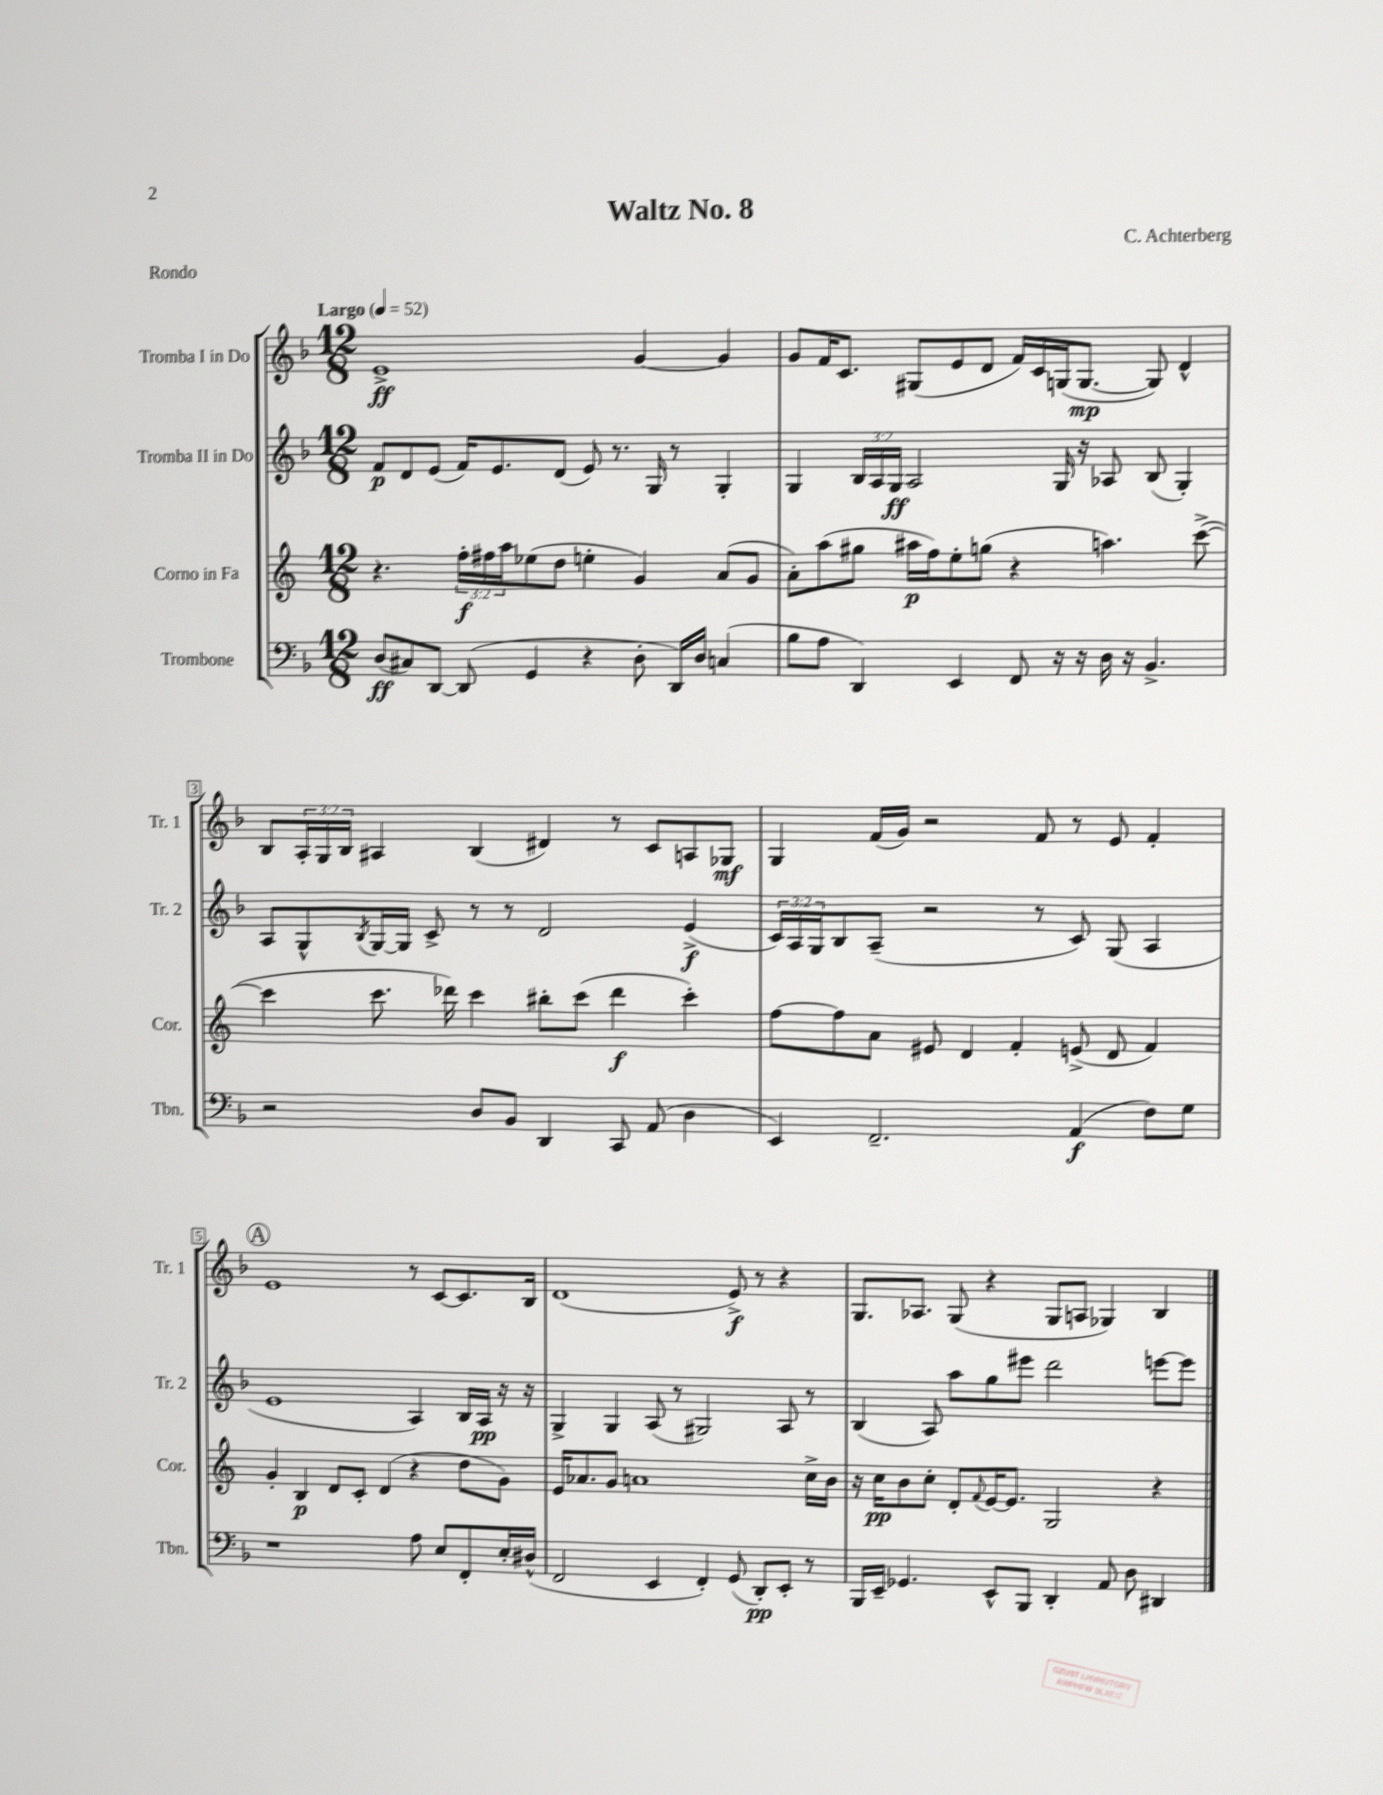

**kern	**kern	**kern	**kern
*staff4	*staff3	*staff2	*staff1
*clefF4	*clefG2	*clefG2	*clefG2
*k[b-]	*k[]	*k[b-]	*k[b-]
*M12/8	*M12/8	*M12/8	*M12/8
*MM52	*MM52	*MM52	*MM52
(8D	4.r	8f	1e^
8C#)	.	8d	.
[8DD	.	(8e	.
(8DD]	24ff'	16f)	.
.	24ff#	.	.
.	.	8.e	.
.	24aa	.	.
4GG	(8ee-	.	.
.	8dd	(8d	.
4r	4ee'	8e)	.
.	.	8.r	.
8D'	4g)	.	[4g
.	.	16G	.
16DD)	.	8r	.
16D	.	.	.
(4C	(8a	4G'	4g]
.	8g	.	.
=	=	=	=
8B-	8a')	4G	8g
8A	(8aa	.	16f
.	.	.	8.c
4DD)	8gg#	24B-	.
.	.	24A	.
.	.	24G	.
.	16aa#	2A	(8G#
.	16ff)	.	.
4EE	8ee'	.	8e
.	(8gg	.	8d
8FF	4r	.	16f)
.	.	.	16c
16r	.	16G	(16G
16r	.	16r	[8.G
16D	4.aa)	8A-	.
16r	.	.	.
4.BB-^	.	(8B-	8G])
.	.	4G')	4d^^
.	([8ccc^	.	.
=	=	=	=
2r	4ccc]	8A	8B-
.	.	8G^^	24A'
.	.	.	24G
.	.	.	24B-
.	.	8qB-	.
.	8.ccc	[16G	4A#
.	.	16G]	.
.	.	8c^	.
.	16ddd-)	.	.
8D	4ccc	8r	(4B-
8BB-	.	8r	.
4DD	8bb#'	2d	4d#)
.	(8ccc	.	.
8CC	4ddd-	.	8r
(8AA	.	.	8c
4D	4ccc')	(4e^	8A
.	.	.	8G-
=	=	=	=
4EE)	[8ff	24c)	4G
.	.	24A	.
.	.	24G	.
.	8ff]	8B-	.
2.FF~	8a	(8A~	(16f
.	.	.	16g)
.	8e#	2r	2r
.	4d	.	.
.	4f'	.	.
.	.	8r	8f
(4AA	(8e^	8c)	8r
.	8d	(8G	8e
8F)	4f)	4A	4f'
8G	.	.	.
=	=	=	=
1r	4g'	1e	1e
.	4B	.	.
.	8d	.	.
.	8c'	.	.
.	(4d	.	.
8A	4r	4A)	8r
8E	.	.	[8c
8FF'	8dd	16B-	8.c]
.	.	16A	.
16E'	8g)	16r	.
(16D#^^	.	16r	16B-
=	=	=	=
2FF	16e	4G^	(1d
.	8.a-	.	.
.	8g	4G	.
.	1a	.	.
4EE	.	(8A	.
.	.	8r	.
4FF')	.	2G#)	.
(8GG	.	.	8e^)
8DD')	.	.	8r
8EE'	.	8A	4r
8r	16cc^	8r	.
.	16b	.	.
=	=	=	=
16BBB-	16r	(4B-	8.G
16EE~	16cc	.	.
4.GG-	8b	.	.
.	.	.	8.A-
.	8cc'	8A)	.
.	8d'	8aa	(8G
.	8qqf	.	.
8EE^^	[16e	8gg	4r
.	8.e]	.	.
8BBB-	.	8eee#	.
4DD'	2G	2ddd	8G
.	.	.	8A
8AA	.	.	4G-)
8D	.	.	.
4DD#	4r	[8eee	4B-
.	.	8eee]	.
==	==	==	==
*-	*-	*-	*-
